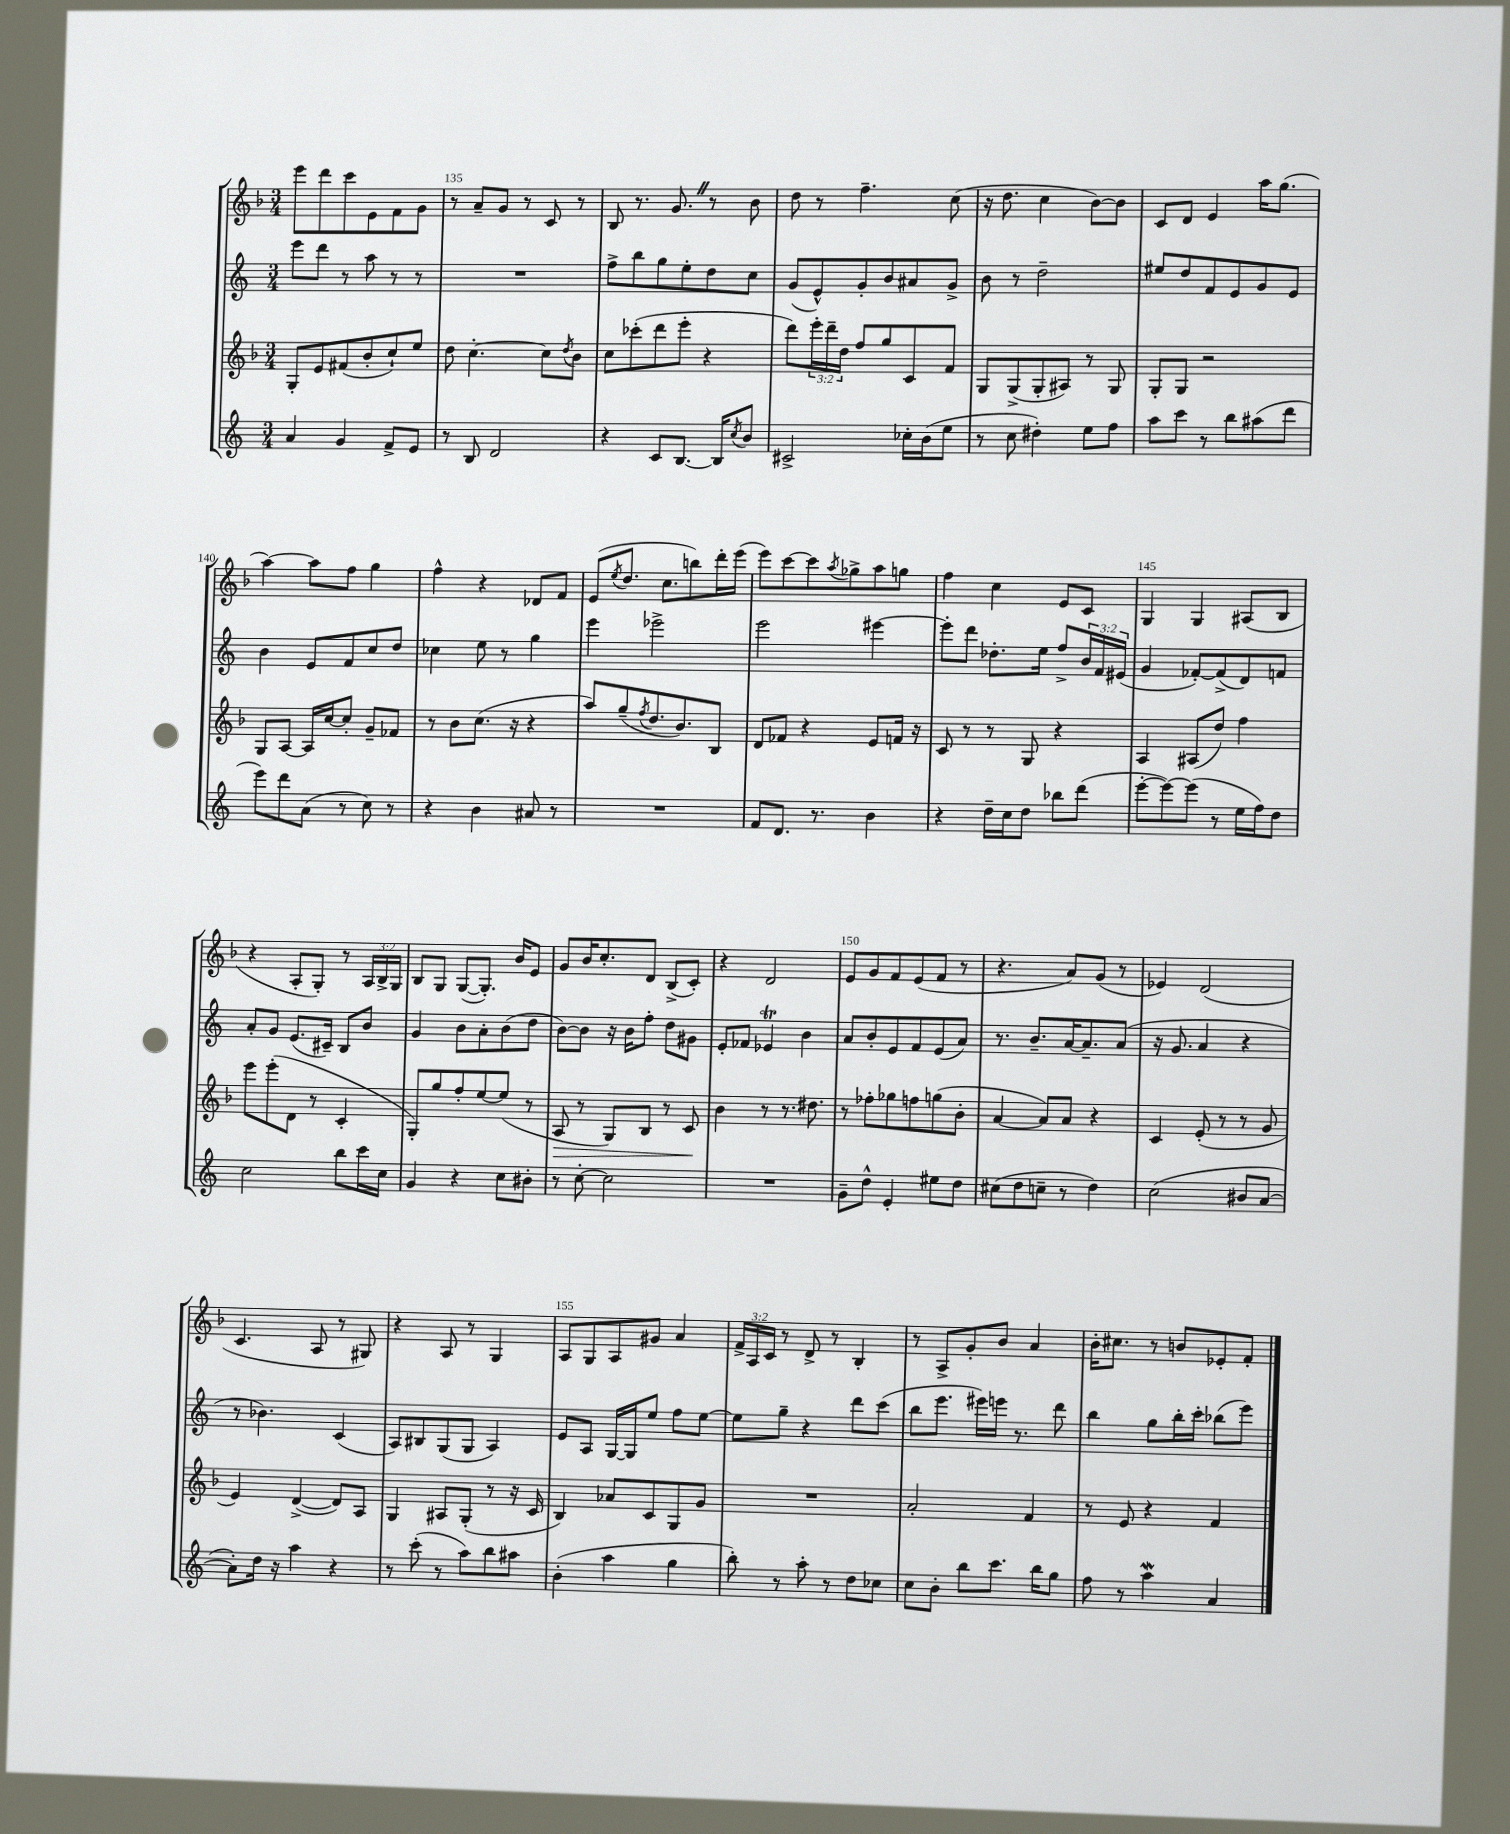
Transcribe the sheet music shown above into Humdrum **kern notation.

**kern	**kern	**dynam	**kern	**kern
*part4	*part3	*part3	*part2	*part1
*staff4	*staff3	*staff3	*staff2	*staff1
*clefG2	*clefG2	*	*clefG2	*clefG2
*k[]	*k[b-]	*	*k[]	*k[b-]
*M3/4	*M3/4	*	*M3/4	*M3/4
=134	=134	=134	=134	=134
4a/	8G'/L	.	8eee\L	8eee\L
.	8e/	.	8ddd\J	8ddd\
4g/	(8f#X/	.	8r	8ccc\
.	8b-'/	.	8aa\	8e\
8f^/L	8cc`/)	.	8r	8f\
8e/J	8ee/J	.	8r	8g\J
=135	=135	=135	=135	=135
8r	8dd\	.	2.r	8r
8B/	[4.cc'\	.	.	8a~/L
2d/	.	.	.	8g/J
.	.	.	.	8r
.	8cc\L]	.	.	8c/
.	8qdd/	.	.	.
.	8b-\J	.	.	8r
=136	=136	=136	=136	=136
4r	8cc\L	.	8ff^\L	8B-/
.	(8ccc-X'\	.	8bb\	8.r
8c/L	8ddd\	.	8gg\	.
.	.	.	.	8.gZ/
[8.B/J	8eee'\J	.	8ee'\	.
.	4r	.	8dd\	8r
16B/KL]	.	.	.	.
8qcc/	.	.	.	.
8b/J	.	.	8cc\J	8b-\
=137	=137	=137	=137	=137
2c#X^/	8ddd\L)	.	(8g/L	8dd\
.	24eee'\L	.	8e^^/)	8r
.	24ddd~\	.	.	.
.	24dd\JJ	.	.	.
.	8ff/L	.	8g'/	4.ff~\
.	8gg/	.	8b/	.
16cc-X'\LL	8c/	.	8a#X/	.
(16b\J	.	.	.	.
8ee\J	8f/J	.	8g^/J	(8cc\
=138	=138	=138	=138	=138
8r	8G/L	.	8b\	16r
.	.	.	.	8.dd\
8cc\	(8G^/	.	8r	.
4dd#X'\)	8G'/	.	2dd~\	4cc\
.	8A#X/J)	.	.	.
8ee\L	8r	.	.	[8b-\L)
8ff\J	8G/	.	.	8b-\J]
=139	=139	=139	=139	=139
8aa\L	8G'/L	.	8ee#X/L	8c/L
8ccc\J	8G/J	.	8dd/	8d/J
8r	2r	.	8f/	4e/
8bb\L	.	.	8e/	.
(8aa#X\	.	.	8g/	16aa\KL
.	.	.	.	(8.gg\J
8ddd\J	.	.	8e/J	.
!!LO:LB:g=z
=140	=140	=140	=140	=140
8eee\L)	8G/L	.	4b\	[4aa\)
8ddd\	[8A/J	.	.	.
(8a\J	16A/LL]	.	8e/L	8aa\L]
.	[16cc/J	.	.	.
8r	8cc'/J]	.	8f/	8ff\J
8cc\)	8g~/L	.	8cc/	4gg\
8r	8f-X/J	.	8dd/J	.
=141	=141	=141	=141	=141
4r	8r	.	4cc-X\	4ff^^\
.	8b-\L	.	.	.
4b\	(8.cc\J	.	8ee\	4r
.	.	.	8r	.
.	16r	.	.	.
8a#X/	4r	.	4gg\	8d-X/L
8r	.	.	.	8f/J
=142	=142	=142	=142	=142
2.r	8aa/L)	.	4eee\	(8e/L
.	.	.	.	8qee/
.	(8gg~/	.	.	8.dd/J
.	8qff/	.	.	.
.	8.dd/	.	2eee-X^\	.
.	.	.	.	8.cc\L
.	8.b-/)	.	.	.
.	.	.	.	8bbn\)
.	8B-/J	.	.	16ddd'\L
.	.	.	.	(16eee\JJ
=143	=143	=143	=143	=143
8f/L	8d/L	.	2eee\	8eee\L)
8.d/J	8f-X/J	.	.	[8ccc\
.	4r	.	.	8ccc\]
8.r	.	.	.	.
.	.	.	.	8qaa/
.	.	.	.	8gg-X^\
4b\	8e/L	.	[4eee#X\	8aa\
.	16fn/Jk	.	.	8ggn\J
.	16r	.	.	.
=144	=144	=144	=144	=144
4r	8c/	.	8eee#'\L]	4ff\
.	8r	.	8ddd\J	.
16dd~\LL	8r	.	8.dd-X'\L	4cc\
16cc\J	.	.	.	.
8dd\J	8G/	.	.	.
.	.	.	16ee\Jk	.
8bb-X\L	4r	.	8ff^/L	8e/L
(8ddd\J	.	.	24b/L	8c/J
.	.	.	24f/	.
.	.	.	(24e#X/JJ	.
=145	=145	=145	=145	=145
[8eee'\L	4A/	.	4g/	4G/
8eee\_)	.	.	.	.
(8eee\J]	(8A#X/L	.	[8f-X'/L)	4G/
8r	8dd/J)	.	(8f-^/]	.
16ee\LL	4ff\	.	8d/)	(8A#X/L
16ff\J)	.	.	.	.
8dd\J	.	.	8fn/J	8B-/J
!!LO:LB:g=z
=146	=146	=146	=146	=146
2cc\	8eee\L	.	8a'/L	4r
.	(8eee'\	.	8g/J	.
.	8d\J	.	(8.e/L	8A'/L
.	8r	.	.	8G'/J)
.	.	.	16c#X~/Jk)	.
8bb\L	4c'/	.	8B/L	8r
16ccc\L	.	.	8b/J	24A/LL
.	.	.	.	24B-^/
16cc\JJ	.	.	.	.
.	.	.	.	24G/JJ
=147	=147	=147	=147	=147
4g/	8G'/L)	.	4g/	8B-/L
.	8gg/	.	.	8G/J
4r	8ff'/	.	8b\L	([8G/L
.	[8ee/	.	8a'\	8.G'/J])
8cc\L	(8ee/J]	.	(8b\	.
.	.	.	.	16b-/KL
8b#X'\J	8r	.	8dd\J	8e/J
=148	=148	=148	=148	=148
!	!	!LO:HP:b	!	!
8r	8A/	>	[8b\L)	8g/L
[8cc'\	8r	.	8b\J]	16b-/K
.	.	.	.	8.cc'/
2cc\]	8G/L)	.	16r	.
.	.	.	16b\KL	.
.	8B-/J	.	8ff'\J	8d/J
.	8r	.	8dd\L	(8B-^/L
.	8c/	.	8g#X\J	8c'/J)
.	.	]	.	.
=149	=149	=149	=149	=149
2.r	4b-\	.	8e'/L	4r
.	.	.	8f-X/J	.
.	8r	.	4e-XT/	2d/
.	8.r	.	.	.
.	.	.	4b\	.
.	8.dd#X\	.	.	.
=150	=150	=150	=150	=150
8g~\L	8r	.	8a/L	8e/L
8dd^^\J	8ff-X'\L	.	8b'/	8g/
4e'/	8gg-X\	.	8e/	8f/
.	8ffn\	.	8f/	(8e/
8ee#X\L	(8ggn\	.	(8e/	8f/J
8dd\J	8b-'\J	.	8a/J)	8r
=151	=151	=151	=151	=151
(8cc#X\L	[4a/	.	8.r	4.r
8dd\	.	.	.	.
.	.	.	8.b~/L	.
8ccn~\J	8a/L])	.	.	.
8r	8a/J	.	[16a/K	8a/L)
.	.	.	8.a~/]	.
4dd\)	4r	.	.	(8g/J
.	.	.	(8a/J	8r
=152	=152	=152	=152	=152
(2cc\	4c/	.	16r	4e-X/)
.	.	.	8.g/	.
.	(8e'/	.	4a/	(2d/
.	8r	.	.	.
8b#X/L	8r	.	4r	.
[8a/J	8g/	.	.	.
!!LO:LB:g=z
=153	=153	=153	=153	=153
8a'\L])	4e/)	.	8r	4.c/
16dd\Jk	.	.	4.b-X\)	.
16r	.	.	.	.
4aa\	([4d^/	.	.	.
.	.	.	.	8A/
4r	8d/L])	.	(4c/	8r
.	8A/J	.	.	8G#X/)
=154	=154	=154	=154	=154
8r	4G/	.	8A/L)	4r
(8ccc'\	.	.	8B#X/	.
8r	8A#X/L	.	(8G/	8A/
8aa\L)	(8G'/J	.	8G/J	8r
8bb\	8r	.	4A/)	4G/
8aa#X\J	16r	.	.	.
.	16c/	.	.	.
=155	=155	=155	=155	=155
(4b'\	4B-/)	.	8e/L	8A/L
.	.	.	8A/J	8G/
4aa\	8a-X/L	.	[16G/LL	8A/
.	.	.	16G/J]	.
.	8c/	.	8ee/J	8g#X/J
4gg\	8G/	.	8ff\L	4a/
.	8g/J	.	[8ee\J	.
=156	=156	=156	=156	=156
8bb'\)	2.r	.	8ee\L]	24f^/LL
.	.	.	.	24A/
.	.	.	.	24c/JJ
8r	.	.	8gg~\J	8r
8aa'\	.	.	4r	8d^/
8r	.	.	.	8r
8dd\L	.	.	8ddd\L	4B-'/
8cc-X\J	.	.	(8ccc\J	.
=157	=157	=157	=157	=157
8cc\L	2a'/	.	8bb\L	8r
8b'\J	.	.	8.eee\J	8A^/L
8bb\L	.	.	.	8g'/
.	.	.	16eee#X\LL)	.
8.ccc\J	.	.	16eeen\JJ	8b-/J
.	.	.	8.r	.
.	4f/	.	.	4a/
16bb\KL	.	.	.	.
8gg\J	.	.	8ddd\	.
=158	=158	=158	=158	=158
8ff\	8r	.	4bb\	16b-'\KL
.	.	.	.	8.cc#X\J
8r	8e/	.	.	.
4aaW\	4r	.	8gg\L	8r
.	.	.	16bb'\L	8bn/L
.	.	.	16ccc'\JJ	.
4a/	4f/	.	(8bb-X\L	8e-X'/
.	.	.	8eee\J)	8f'/J
==	==	==	==	==
*-	*-	*-	*-	*-
